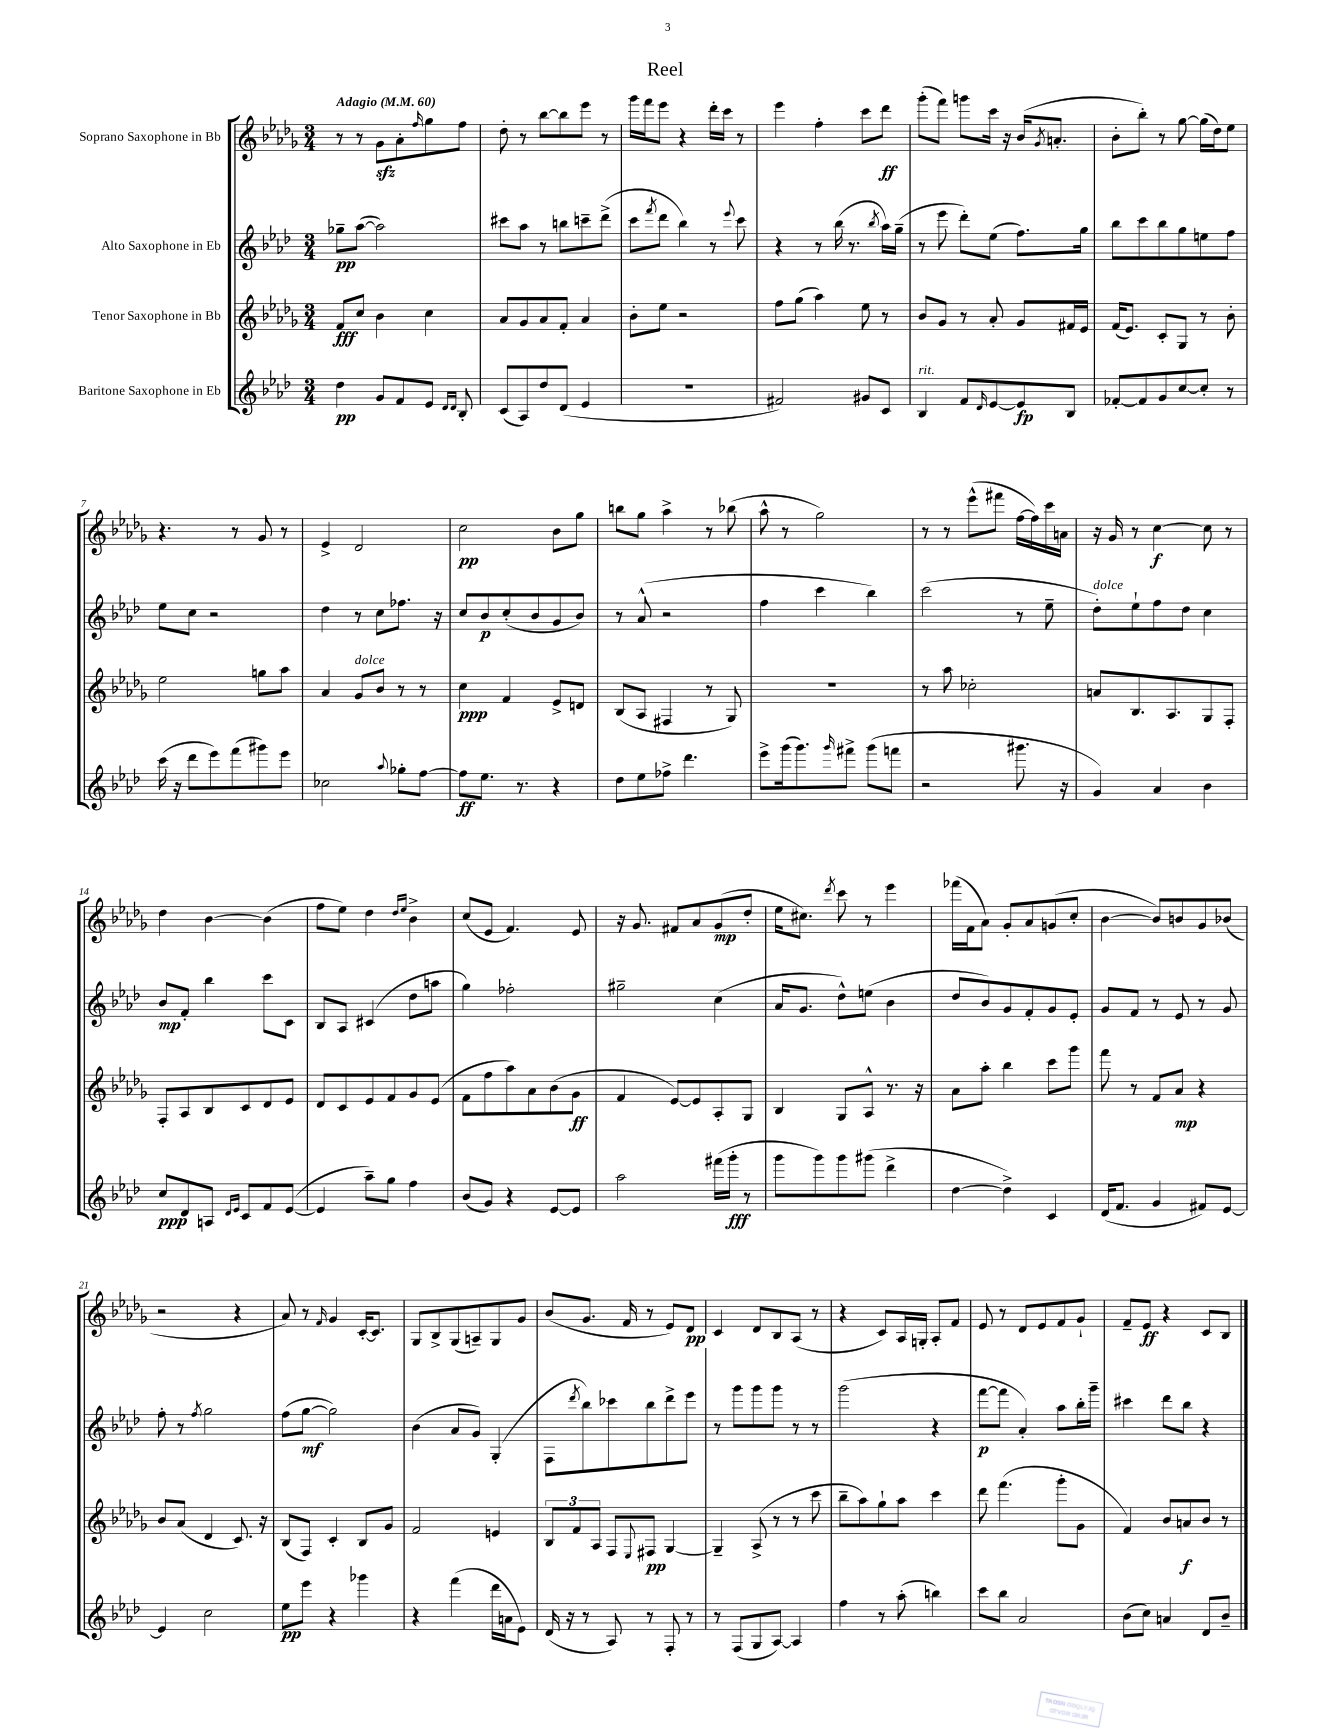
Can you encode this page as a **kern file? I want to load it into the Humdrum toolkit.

**kern	**kern	**kern	**kern
*staff4	*staff3	*staff2	*staff1
*clefG2	*clefG2	*clefG2	*clefG2
*k[b-e-a-d-]	*k[b-e-a-d-g-]	*k[b-e-a-d-]	*k[b-e-a-d-g-]
*M3/4	*M3/4	*M3/4	*M3/4
*MM60	*MM60	*MM60	*MM60
4dd-	8f	8gg-~	8r
.	8cc	([8aa-	8r
8g	4b-	2aa-])	8g-
8f	.	.	8a-'
.	.	.	16qqff
8e-	4cc	.	8gg-
16qqd-	.	.	.
16qqd-	.	.	.
8B-'	.	.	8ff
=	=	=	=
(8c	8a-	8ccc#	8dd-'
8A-)	8g-	8aa-	8r
8dd-	8a-	8r	[8bb-
(8d-	8f'	8bb	8bb-]
4e-	4a-	8ccc~	8eee-
.	.	(8ddd-^	8r
=	=	=	=
2.r	8b-'	8ccc	16ggg-
.	.	.	16fff
.	.	8qfff	.
.	8ee-	8ddd-	8eee-
.	2r	4bb-)	4r
.	.	8r	16ddd-'
.	.	.	16ccc
.	.	8qqeee-	.
.	.	8ccc	8r
=	=	=	=
2f#)	8ff	4r	4eee-
.	(8gg-	.	.
.	4aa-)	8r	4ff'
.	.	(16bb-	.
.	.	8.r	.
8g#	8ee-	.	8ccc
.	.	8qbb-	.
8c	8r	16aa-)	8ddd-
.	.	(16gg~	.
=	=	=	=
4B-	8b-	8r	(8ggg-'
.	8g-	8eee-	8fff)
8f	8r	8ddd-')	8ggg
16qqd-	.	.	.
[8e-	8a-'	(8ee-	16ccc
.	.	.	16r
8e-]	8g-	8.ff)	(16b-
.	.	.	8qg-
.	.	.	8.a'
8B-	16f#	.	.
.	16e-	16gg	.
=	=	=	=
[8f-'	(16f	8bb-	8b-'
.	8.e-)	.	.
8f-]	.	8ccc	8bb-')
8g	8c'	8bb-	8r
[8cc	8G-	8gg	[8gg-
8cc']	8r	8ee	(16gg-]
.	.	.	16dd-)
8r	8b-'	8ff	8ee-
=	=	=	=
(16ccc	2ee-	8ee-	4.r
16r	.	.	.
8ddd-	.	8cc	.
8eee-)	.	2r	.
(8fff	.	.	8r
8ggg#)	8gg	.	8g-
8eee-	8aa-	.	8r
=	=	=	=
2cc-	4a-	4dd-	4e-^
.	8g-	8r	2d-
.	8b-	8cc	.
8qqaa-	.	.	.
8gg-'	8r	8.ff-	.
[8ff	8r	.	.
.	.	16r	.
=	=	=	=
8ff]	4cc	8cc	2cc
8.ee-	.	8b-	.
.	4f	(8cc'	.
8.r	.	.	.
.	.	8b-	.
4r	8e-^	8g	8b-
.	8d	8b-)	8gg-
=	=	=	=
8dd-	(8B-	8r	8bb
8ee-	8A-	(8a-^^	8gg-
8ff-^	4F#	2r	4aa-^
4.ddd-	.	.	.
.	8r	.	8r
.	8G-)	.	(8bb-
=	=	=	=
8eee-^	2.r	4ff	8aa-^^
(16ggg	.	.	8r
8.ggg)	.	.	.
.	.	4ccc	2gg-)
16qqggg	.	.	.
8fff#^	.	.	.
(8ggg	.	4bb-)	.
8fff	.	.	.
=	=	=	=
2r	8r	(2ccc	8r
.	8aa-	.	8r
.	2cc-'	.	(8eee-^^
.	.	.	8fff#
8.ggg#	.	8r	[16ff
.	.	.	16ff])
.	.	8ee-~	16ccc
16r	.	.	16a
=	=	=	=
4g)	8a	8dd-')	16r
.	.	.	16g-
.	8.B-	8ee-`	8r
4a-	.	8ff	[4cc
.	8.A-	.	.
.	.	8dd-	.
4b-	8G-	4cc	8cc]
.	8F'	.	8r
=	=	=	=
8cc	8F'	8b-	4dd-
8d-	8A-	8f'	.
8A	8B-	4bb-	[4b-
16qqd-	.	.	.
16qqe-	.	.	.
8c	8c	.	.
8f	8d-	8ccc	(4b-]
([8e-	8e-	8c	.
=	=	=	=
4e-]	8d-	8B-	8ff
.	8c	8A-	8ee-)
8aa-~)	8e-	(4c#	4dd-
8gg	8f	.	.
.	.	.	16qqdd-
.	.	.	16qqee-
4ff	8g-	8dd-	4b-^
.	(8e-	8aa	.
=	=	=	=
(8b-	8f	4gg)	(8cc
8g)	8ff	.	8e-
4r	8aa-)	2ff-'	4.f)
.	8a-	.	.
[8e-	(8b-	.	.
8e-]	8g-	.	8e-
=	=	=	=
2aa-	4f	2gg#~	16r
.	.	.	8.g-
.	[8e-)	.	8f#
.	8e-]	.	8a-
(16fff#	8A-'	(4cc	(8g-
16ggg'	.	.	.
8r	8G-	.	8dd-'
=	=	=	=
8ggg	4B-	16a-	16ee-
.	.	8.g	8.cc#)
8ggg)	.	.	.
.	.	.	8qddd-
8ggg	8G-	8dd-^^)	8ccc
(8ggg#	8A-^^	(8ee	8r
4ddd-^	8.r	4b-	4eee-
.	16r	.	.
=	=	=	=
[4dd-	8a-	8dd-	(16fff-
.	.	.	16f
.	8aa-'	8b-)	8a-)
4dd-^])	4bb-	8g	8g-'
.	.	8f'	8a-
4c	8ccc	8g	(8g
.	8ggg-	8e-'	8cc'
=	=	=	=
(16d-	8fff	8g	[4b-
8.f	.	.	.
.	8r	8f	.
4g	8f	8r	8b-])
.	8a-	8e-	8b
8f#)	4r	8r	8g-
[8e-	.	8g	(8b-
=	=	=	=
4e-]	8b-	8ff'	2r
.	(8a-	8r	.
.	.	8qff	.
2cc	4d-	2gg	.
.	8.c)	.	4r
.	16r	.	.
=	=	=	=
8ee-	(8B-	(8ff	8a-)
8eee-	8F)	[8gg	8r
.	.	.	16qqf
4r	4c'	2gg])	4g-
4ggg-	8B-	.	[16c'
.	.	.	8.c]
.	8g-	.	.
=	=	=	=
4r	2f	(4b-	8G-
.	.	.	8B-^
(4fff	.	8a-	(8G-
.	.	8g)	8A~)
16ddd-	4e	(4G'	8G-
16a	.	.	.
8e-)	.	.	8g-
=	=	=	=
(16d-	12B-	8F	(8b-
16r	.	.	.
.	12f	.	.
.	.	8qddd-	.
8r	.	8bb-)	8.g-
.	12A-	.	.
8A-)	8F	8ccc-	.
.	.	.	16f
.	8qqE-	.	.
8r	8F#	8bb-	8r
8F'	[4G-	8ddd-^	8e-)
8r	.	8eee-	8d-
=	=	=	=
8r	4G-~]	8r	4c
(8F	.	8ggg	.
8G	(8A-^	8ggg	8d-
[8A-)	8r	8ggg	8B-
4A-]	8r	8r	(8A-
.	8ccc	8r	8r
=	=	=	=
4ff	8bb-~	(2ggg	4r
.	8aa-)	.	.
8r	8gg-`	.	8c)
(8aa-'	8aa-	.	16A-
.	.	.	16G'
4bb)	4ccc	4r	8A-'
.	.	.	8f
=	=	=	=
8ccc	8ddd-	[8fff	8e-
8bb-	(4.fff	8fff]	8r
2a-	.	4a-')	8d-
.	.	.	8e-
.	8ggg-'	8aa-	8f
.	8g-	16bb-'	8g-`
.	.	16ggg~	.
=	=	=	=
(8b-	4f)	4ccc#	8f~
8cc)	.	.	8e-
4a	8b-	8ddd-	4r
.	8a	8bb-	.
8d-	8b-	4r	8c
8b-~	8r	.	8B-
==	==	==	==
*-	*-	*-	*-
